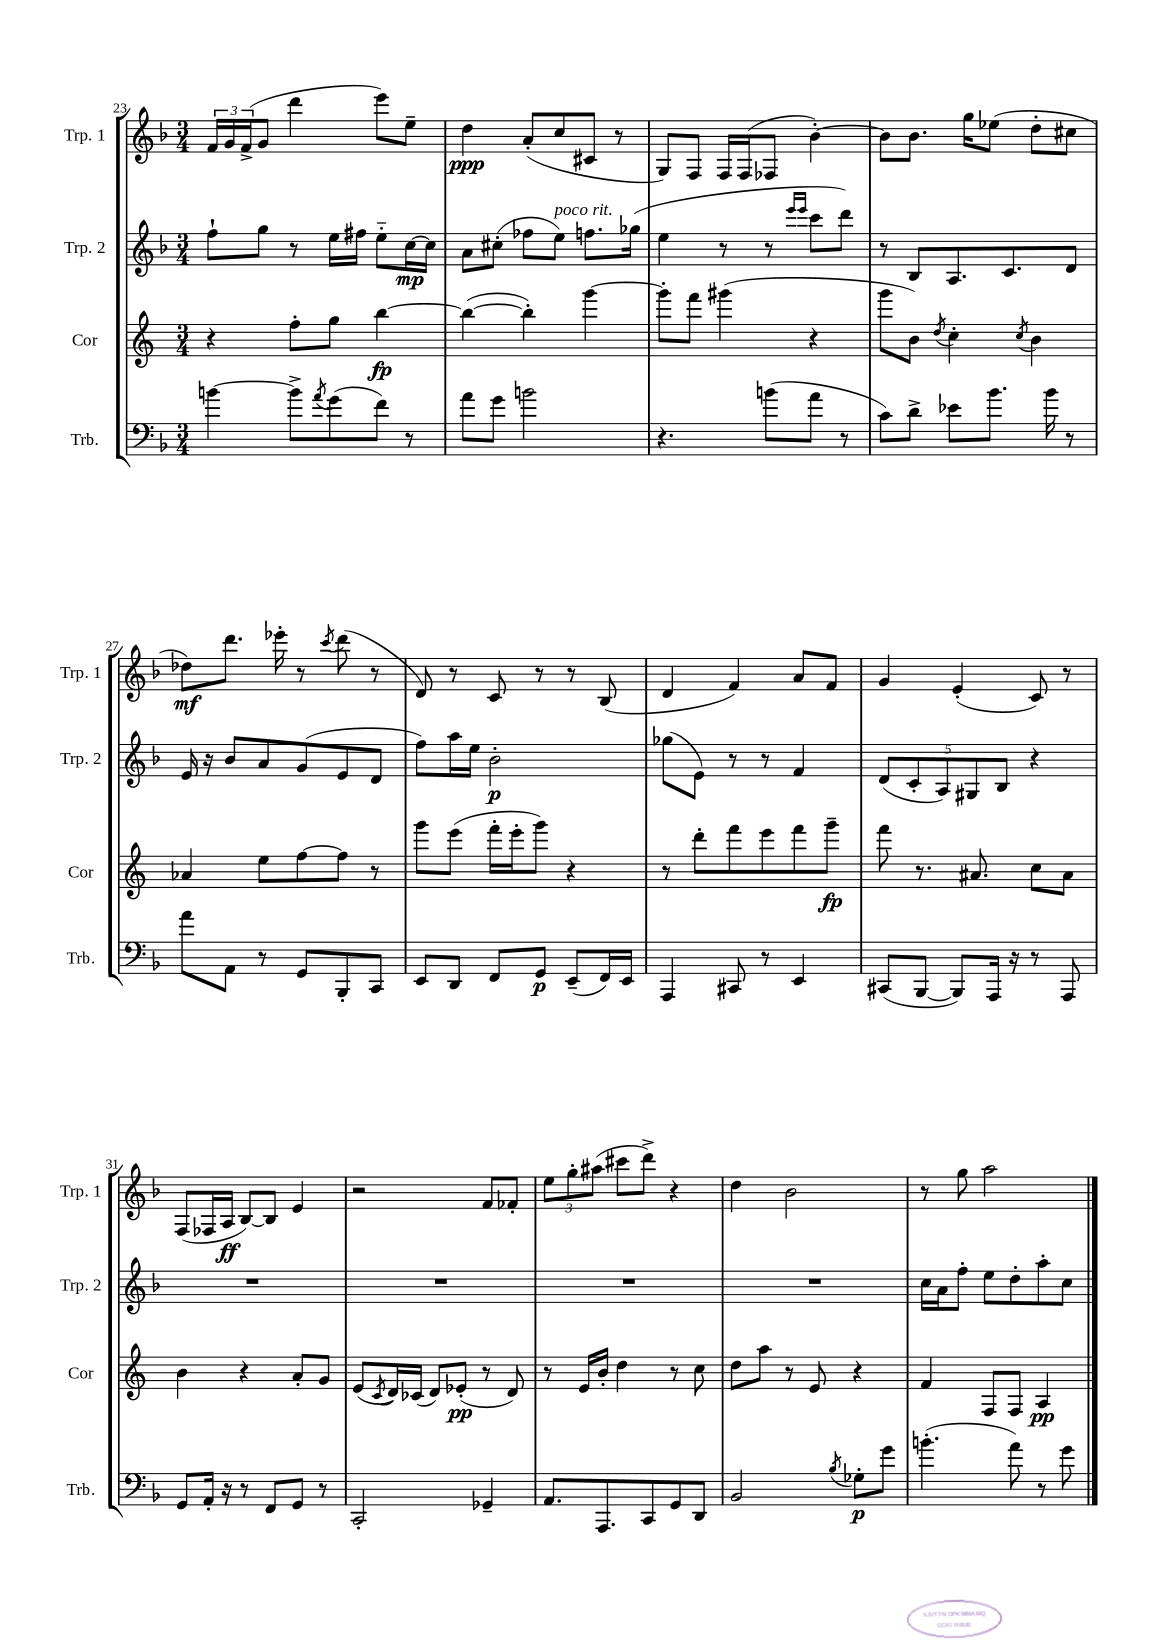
<<
\new StaffGroup <<
\new Staff = "s0" \with { instrumentName = "Trp. 1" shortInstrumentName = "Trp. 1" } {
    \clef treble \key f \major \numericTimeSignature \time 3/4
    \tuplet 3/2 { f'16 g'16 f'16->( } g'8 d'''4 e'''8) e''8-- |
    d''4\ppp a'8-.( c''8 cis'8 r8 |
    g8) f8 f16 f16( fes8 bes'4~-.) |
    bes'8 bes'8. g''16 ees''8( d''8-. cis''8 |
    des''8\mf) d'''8. ees'''16-. r8 \acciaccatura { c'''8 } d'''8( r8 |
    d'8) r8 c'8 r8 r8 bes8( |
    d'4 f'4) a'8 f'8 |
    g'4 e'4-.( c'8) r8 |
    f8( fes16 a16\ff bes8~) bes8 e'4 |
    r2 f'8 fes'8-. |
    \tuplet 3/2 { e''8 g''8-. ais''8( } cis'''8 d'''8->) r4 |
    d''4 bes'2 |
    r8 g''8 a''2 \bar "|." |
}
\new Staff = "s1" \with { instrumentName = "Trp. 2" shortInstrumentName = "Trp. 2" } {
    \clef treble \key f \major \numericTimeSignature \time 3/4
    f''8-! g''8 r8 e''16 fis''16 e''8-_ c''16~\mp c''16 |
    a'8 cis''8-.( fes''8 e''8^\markup { \italic "poco rit." }) f''8. ges''16( |
    e''4 r8 r8 \grace { e'''16 e'''16 } c'''8 d'''8) |
    r8 bes8 a8. c'8. d'8 |
    e'16 r16 bes'8 a'8 g'8( e'8 d'8 |
    f''8) a''16 e''16 bes'2-.\p |
    ges''8( e'8) r8 r8 f'4 |
    \tuplet 5/4 { d'8( c'8-. a8) gis8 bes8 } r4 |
    R2. |
    R2. |
    R2. |
    R2. |
    c''16 a'16 f''8-. e''8 d''8-. a''8-. c''8 \bar "|." |
}
\new Staff = "s2" \with { instrumentName = "Cor" shortInstrumentName = "Cor" } {
    \clef treble \key c \major \numericTimeSignature \time 3/4
    r4 f''8-. g''8 b''4~\fp |
    b''4~( b''4-.) g'''4~ |
    g'''8-. f'''8 gis'''4( r4 |
    g'''8 b'8) \acciaccatura { d''8 } c''4-. \acciaccatura { c''8 } b'4 |
    aes'4 e''8 f''8~ f''8 r8 |
    g'''8 e'''8( f'''16-. e'''16-. g'''8) r4 |
    r8 d'''8-. f'''8 e'''8 f'''8 g'''8--\fp |
    f'''8 r8. ais'8. c''8 ais'8 |
    b'4 r4 a'8-. g'8 |
    e'8( \acciaccatura { c'8 } d'16) ces'16( d'8) ees'8-.\pp( r8 d'8) |
    r8 e'16 b'16-. d''4 r8 c''8 |
    d''8 a''8 r8 e'8 r4 |
    f'4 f8 f8 a4\pp \bar "|." |
}
\new Staff = "s3" \with { instrumentName = "Trb." shortInstrumentName = "Trb." } {
    \clef bass \key f \major \numericTimeSignature \time 3/4
    b'4~ b'8-> \acciaccatura { a'8 } g'8( f'8) r8 |
    a'8 g'8 b'2 |
    r4. b'8( a'8 r8 |
    c'8) d'8-> ees'8 bes'8. bes'16 r8 |
    a'8 a,8 r8 g,8 bes,,8-. c,8 |
    e,8 d,8 f,8 g,8\p e,8--( f,16) e,16 |
    a,,4 cis,8 r8 e,4 |
    cis,8( bes,,8~ bes,,8) a,,16 r16 r8 a,,8 |
    g,8 a,16-. r16 r8 f,8 g,8 r8 |
    c,2-. ges,4-- |
    a,8. a,,8. c,8 g,8 d,8 |
    bes,2 \acciaccatura { bes8 } ges8-.\p g'8 |
    b'4.-.( a'8) r8 g'8 \bar "|." |
}
>>
>>
\layout { \context { \Score currentBarNumber = #23 } }
